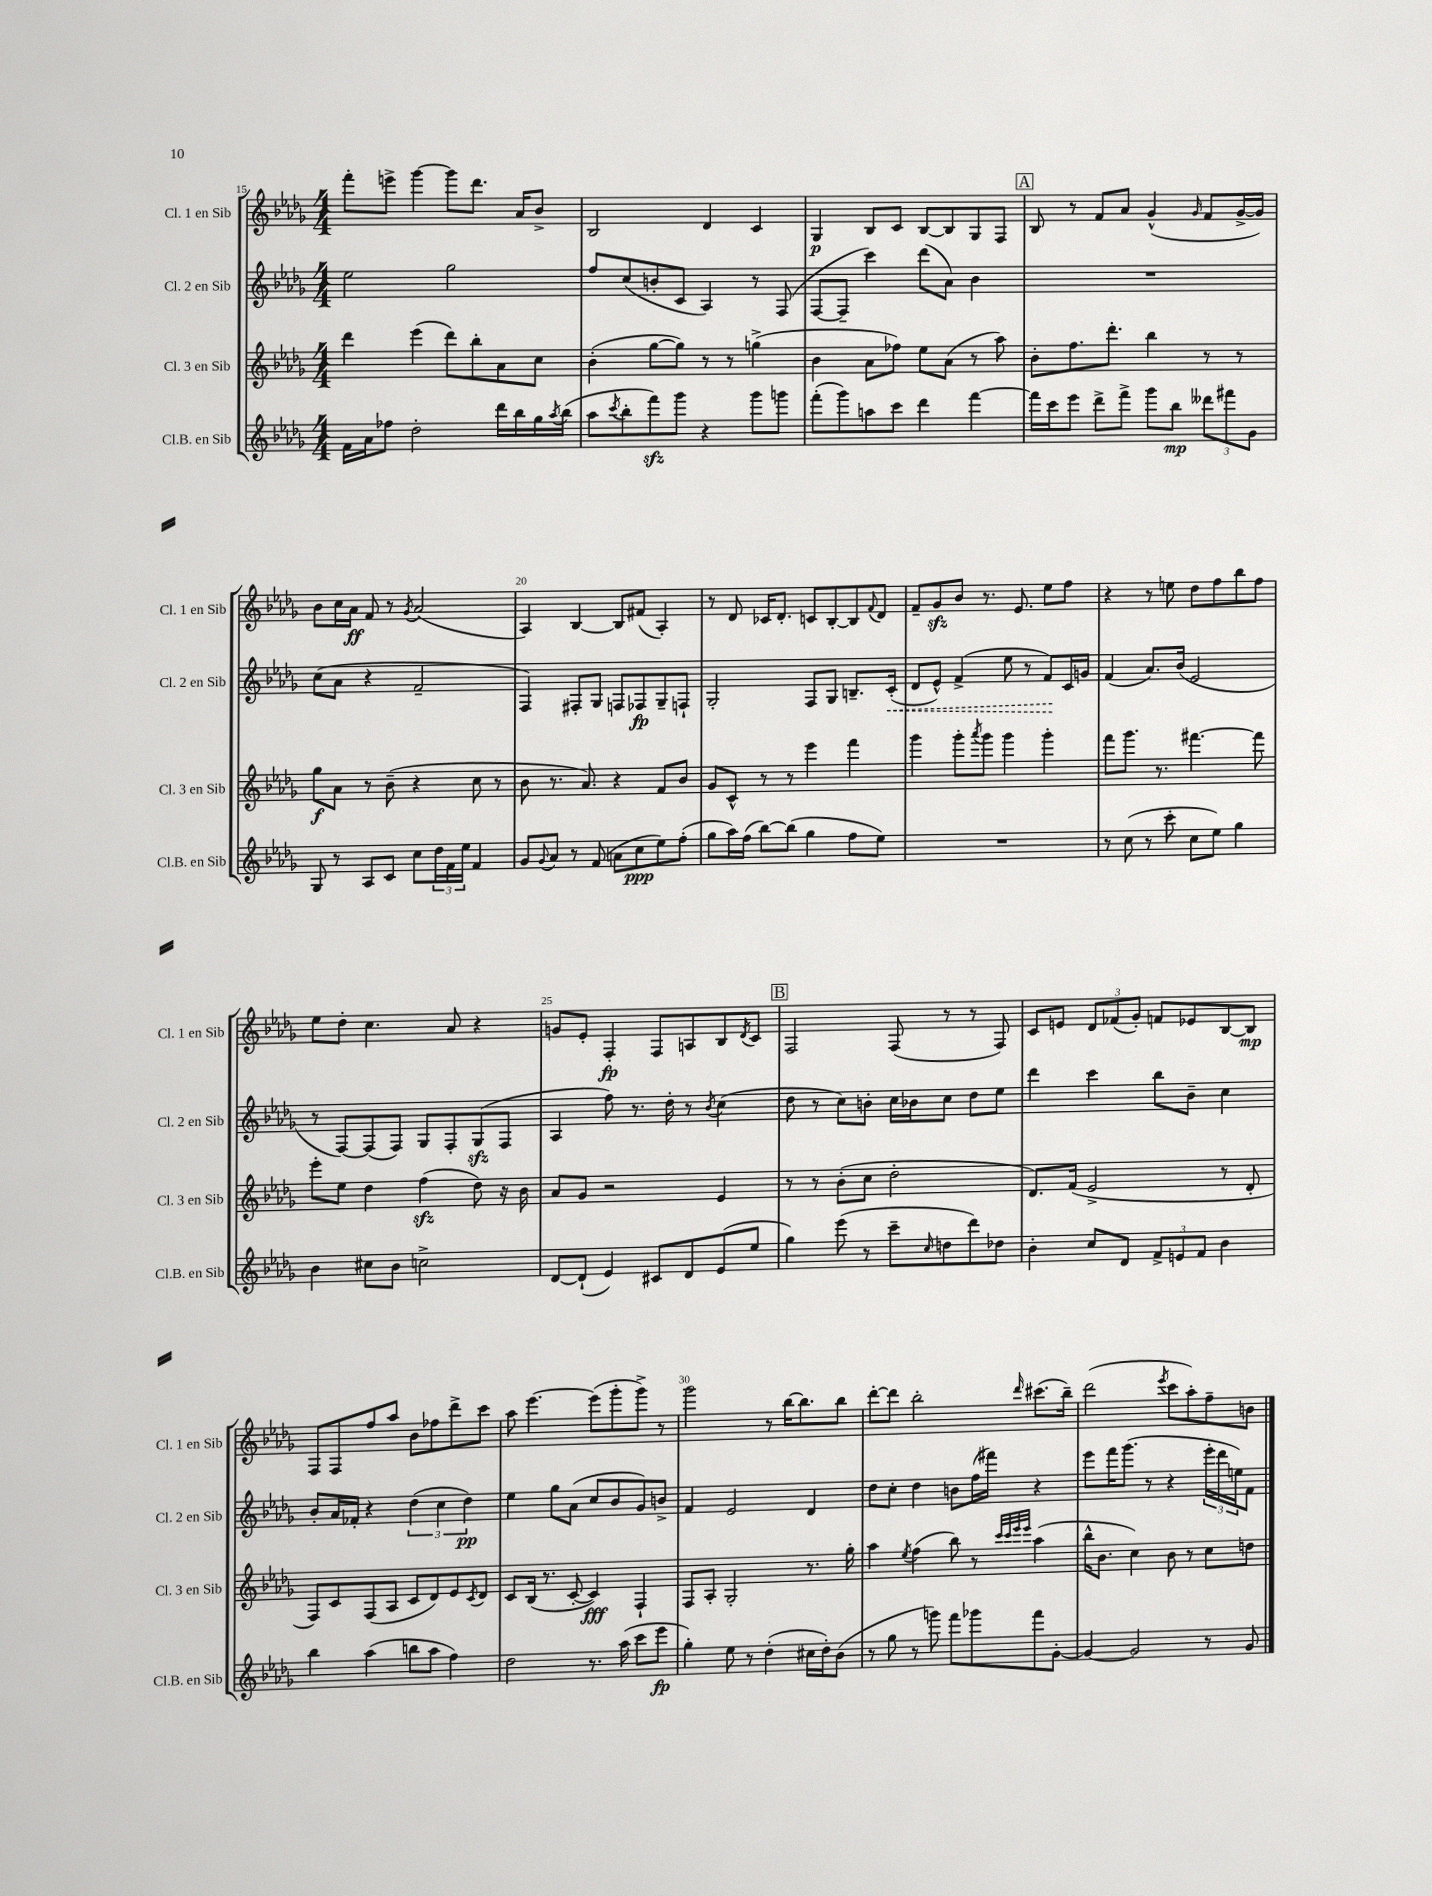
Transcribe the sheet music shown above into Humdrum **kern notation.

**kern	**kern	**kern	**kern
*staff4	*staff3	*staff2	*staff1
*clefG2	*clefG2	*clefG2	*clefG2
*k[b-e-a-d-g-]	*k[b-e-a-d-g-]	*k[b-e-a-d-g-]	*k[b-e-a-d-g-]
*M4/4	*M4/4	*M4/4	*M4/4
16f\LL	4ddd-\	2ee-\	8fff'\L
16a-\J	.	.	.
8ff-\J	.	.	8eee^\J
2dd-'\	(4eee-\	.	[4ggg-\
.	8ddd-\L)	2gg-\	8ggg-\]L
.	8bb-'\	.	8.ddd-\J
16ddd-\LL	8a-\	.	.
16bb-\	.	.	16a-/LK
16gg-\	8cc\J	.	8b-^/J
8qaa-/	.	.	.
(16bb-\JJ	.	.	.
=	=	=	=
8aa-\L	(4b-'\	8ff/L	2B-/
8qccc/	.	.	.
8bb-'\	.	(8cc/	.
8fff\)	[8gg-\L	8b'/	.
8ggg-\J	8gg-\]J)	8c/J	.
4r	8r	4A-/)	4d-/
.	8r	.	.
8ggg-\L	(4gg^\	8r	4c/
8ggg\J	.	(8F/	.
=	=	=	=
(8fff'\L	4b-\	[8F/L	4G-/
8ggg-\)	.	8F~/]J	.
8aa\	8a-\L	4ccc\)	8B-/L
8ccc\J	8ff-\J)	.	8c/J
4ddd-\	8ee-\L	(8ddd-\L	[8B-/L
.	(8a-\J	8a-\J)	8B-/]
[4fff\	8r	4b-\	8G-/
.	8aa-\)	.	8F/J
=	=	=	=
16fff\]LL	8b-'\L	1r	8B-/
16ccc\J	.	.	.
8eee-\J	8.ff\	.	8r
8ddd-^\L	.	.	8f/L
.	8.ddd-'\J	.	.
8fff^\J	.	.	8a-/J
8ggg-\L	4bb-\	.	(4g-^^/
8bb-\J	.	.	.
.	.	.	16qqg-/
12ddd--\L	8r	.	8f/L
12fff#\	.	.	.
.	8r	.	[16g-^/L
12g-\J	.	.	.
.	.	.	16g-/]JJ)
=	=	=	=
8G-/	8gg-\L	(8cc\L	8b-\L
8r	8a-\J	8a-\J	16cc\L
.	.	.	16a-\JJ
8A-/L	8r	4r	8f/
8c/J	(8b-~\	.	8r
.	.	.	8qg-/
8cc\L	4r	2f~/	(2a-/
24dd-\L	.	.	.
24f\	.	.	.
24ee-\JJ	.	.	.
4f/	8cc\	.	.
.	8r	.	.
=	=	=	=
8g-/L	8b-\	4F/)	4A-/)
8qqg-/	.	.	.
8a-/J	8.r	.	.
8r	.	8F#'/L	[4B-/
.	8.a-/)	.	.
(8f/	.	8G-/J	.
8a\L	4r	8F/L	8B-/]L
8cc\	.	8F-/	(8f#/J
8ee-\)	8f/L	8G-~/	4A-'/)
(8ff'\J	8b-/J	8F`/J	.
=	=	=	=
8gg-\L	8g-/L	2G-'/	8r
16aa-\L)	8c^^/J	.	8d-/
(16ff\JJ	.	.	.
[8bb-\L)	8r	.	16c-/LK
.	.	.	8.d-'/J
(8bb-\]J	8r	.	.
4gg-\	4eee-\	8F/L	8c/L
.	.	8G-/J	[8B-'/
8ff\L	4fff\	8.B~/L	8B-/]
.	.	.	8qqf/
8ee-\J)	.	.	8d-/J
.	.	(16c'/Jk	.
=	=	=	=
1r	4ggg-\	8d-/L	8f~/L
.	.	8e-^^/J)	8g-/
.	8ggg-'\L	(4f^/	8b-/J
.	8qaaa-/	.	.
.	8ggg-\J	.	8.r
.	4ggg-\	8ee-\	.
.	.	.	8.e-/
.	.	8r	.
.	4ggg-'\	8f/L)	8ee-\L
.	.	16c/L	8ff\J
.	.	16g/JJ	.
=	=	=	=
8r	8fff\L	(4f/	4r
(8cc\	8.ggg-\J	.	.
8r	.	8.a-/L)	8r
.	8.r	.	.
8ccc'\	.	.	8ee\
.	.	(16b-/Jk	.
8cc\L	[4.fff#\	2e-/	8dd-\L
8ee-\J)	.	.	8ff\
4gg-\	.	.	8bb-\
.	8fff#\]	.	8ff\J
=	=	=	=
4b-\	8eee-'\L	8r	8ee-\L
.	8ee-\J	[8F/L)	8dd-'\J
8cc#\L	4dd-\	(8F/]	4.cc\
8b-\J	.	8F/J)	.
2cc^\	(4ff\	8G-/L	.
.	.	8F'/	8a-/
.	8dd-\)	(8G-/	4r
.	16r	8F/J	.
.	16b-\	.	.
=	=	=	=
[8d-/L	8a-/L	4A-/	8g/L
(8d-`/]J	8g-/J	.	8e-'/J
4e-/)	2r	8ff\)	4F'/
.	.	8.r	.
8c#/L	.	.	8F/L
.	.	16dd-'\	.
8d-/	.	8r	8A/
.	.	8qb-/	.
(8e-/	4e-/	(4cc\	8B-/
.	.	.	8qd-/
8ee-/J	.	.	8c/J
=	=	=	=
4gg-\)	8r	8dd-\	2F/
.	8r	8r	.
(8eee-\	(8b-'\L	8cc\L)	.
8r	8cc\J	8b'\J	.
8ccc~\L	2dd-'\	16cc\LL	(8F/
.	.	16b-\J	.
16qqcc/	.	.	.
8dd\	.	8cc\J	8r
8ddd-\)	.	8dd-\L	8r
8dd-\J	.	8ee-\J	8F/)
=	=	=	=
4b-'\	8.d-/L)	4ddd-\	8c/L
.	.	.	8e/J
.	(16f/Jk	.	.
8cc/L	2e-^/	4ccc\	12d-/L
.	.	.	(12f-/
8d-/J	.	.	.
.	.	.	12g-'/J)
12f^/L	.	8bb-\L	8f/L
12e/	.	.	.
.	.	8b-~\J	8e-/
12f/J	.	.	.
4b-\	8r	4cc\	[8B-/
.	8d-'/	.	8B-/]J
=	=	=	=
4bb-\	8F/L)	8b-'/L	8F/L
.	8c/	16a-/L	8F/
.	.	16f-'/JJ	.
(4aa-\	(8F/	4r	8ff/
.	8A-/J	.	8aa-/J
8bb\L	8c/L	(6dd-\	8b-\L
8aa-\J	8d-/)	.	8ff-\
.	.	6cc\	.
4ff\)	8e-/	.	8ddd-^\
.	.	6dd-\)	.
.	8qc/	.	.
.	8d-/J	.	8ccc\J
=	=	=	=
2dd-\	8c/L	4ee-\	8aa-\
.	(16B-/Jk	.	[4.eee-\
.	8.r	.	.
.	.	8gg-\L	.
.	[8c'/	(8a-\J	.
8.r	4c/])	8cc/L	(8eee-\]L
.	.	8b-/	8ggg-'\
(16aa-\	.	.	.
8ccc\L	4F`/	8g-/)	8ggg-^\J)
8eee-\J	.	8b^/J	8r
=	=	=	=
4gg-'\)	8F/L	4f/	2ggg-\
.	8A-'/J	.	.
8ee-\	2G-'/	2e-/	.
8r	.	.	.
(4dd-'\	.	.	8r
.	.	.	[16bb-\LK
.	.	.	8.bb-\]
16cc#\LL	8.r	4d-/	.
16dd-'\J)	.	.	.
(8b-\J	.	.	8bb-\J
.	16gg-'\	.	.
=	=	=	=
8r	4aa-\	8dd-\L	[8ddd-'\L
8gg-\	.	8cc'\J	8ddd-\]J
.	8qee-/	.	.
8r	(4ff\	4dd-\	2bb-'\
8ggg\)	.	.	.
8fff\L	8bb-\)	8b\L	.
8ggg-\	8r	(16ff\L	.
.	.	16fff#\JJ)	.
.	32qqccc/LLL	.	.
.	32qqccc/	.	.
.	32qqeee-/	.	.
.	32qqeee-/JJJ	.	16qqddd-/
8fff\	(4aa-\	4r	(8.ccc#\L
[8g-'\J	.	.	.
.	.	.	16bb-~\Jk)
=	=	=	=
4g-/_	16bb-^^\LK	8eee-\L	(2ddd-\
.	8.b-\J	.	.
.	.	16fff\K	.
.	.	(8.ggg-\J	.
2g-/]	4cc\)	.	.
.	.	8r	.
.	.	.	8qeee-/
.	8b-\	4r	8ccc\L
.	8r	.	8aa-'\)
8r	8cc\L	24eee-'\LL	8ff~\
.	.	24ddd-\	.
.	.	24ee\J)	.
8g-/	8dd\J	8f\J	8b\J
==	==	==	==
*-	*-	*-	*-
